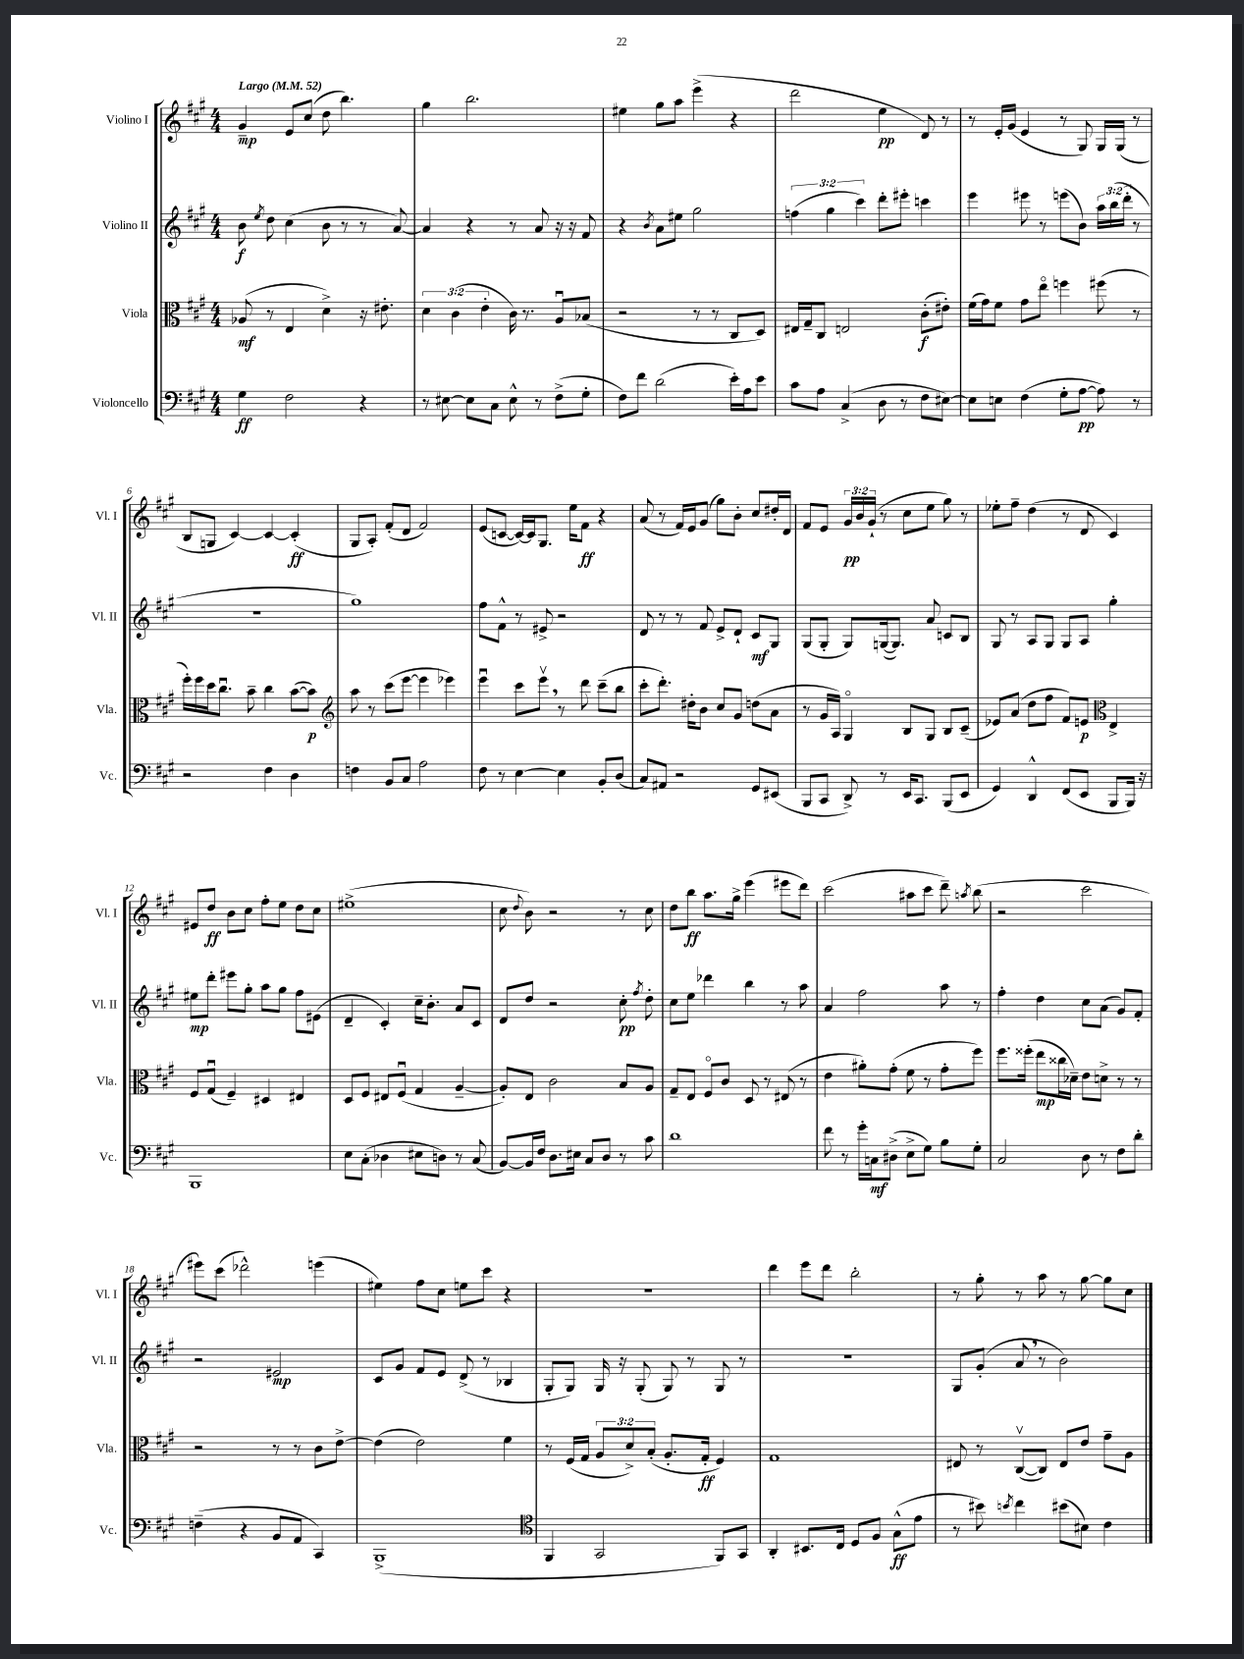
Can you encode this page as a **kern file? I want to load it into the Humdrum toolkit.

**kern	**kern	**kern	**kern
*staff4	*staff3	*staff2	*staff1
*clefF4	*clefC3	*clefG2	*clefG2
*k[f#c#g#]	*k[f#c#g#]	*k[f#c#g#]	*k[f#c#g#]
*M4/4	*M4/4	*M4/4	*M4/4
*MM52	*MM52	*MM52	*MM52
4G#	(8A-	8b	4g#~
.	.	8qee	.
.	8r	8dd	.
2F#	4E	(4cc#	8e
.	.	.	(8cc#
.	4d^)	8b	8dd
.	.	8r	4.bb)
4r	16r	8r	.
.	8.e#'	.	.
.	.	[8a)	.
=	=	=	=
8r	6d	4a]	4gg#
[8E#	.	.	.
.	(6c#	.	.
8E#]	.	4r	2.bb
.	6e'	.	.
8C#	.	.	.
8E#^^	16c#)	8r	.
.	8.r	.	.
8r	.	8a	.
(8F#^	8Au	16r	.
.	.	16r	.
8G#'	(8B-	8f#	.
=	=	=	=
8F#)	2r	4r	4ee#
8f#	.	.	.
.	.	8qb	.
(2d	.	8a	8gg#
.	.	8ee#	8aa
.	8r	2gg#	(4eee^
.	8r	.	.
16e')	8C#	.	4r
16A	.	.	.
8e	8D)	.	.
=	=	=	=
8c#	16E#	(6ff	2ddd
.	16G#~	.	.
8A	8C#	.	.
.	.	6gg#	.
(4C#^	2E	.	.
.	.	6ccc#)	.
8D	.	8ddd'	4ee
8r	.	8eee#'	.
8F#	(8c#'	4ccc	8d)
[8E#)	8e#')	.	8r
=	=	=	=
8E#]	(16f#	4eee	8r
.	16g#)	.	.
8E	8f#	.	16e'
.	.	.	(16g#
(4F#	8g#	8eee#	4e
.	8eeo	8r	.
8G#'	4ff	(8eee	8r
[8A	.	8b)	8G#)
8A])	(8ff#	24aa	16G#
.	.	(24bb	.
.	.	.	(16G#
.	.	24ddd'	.
8r	8r	8r	8r
=	=	=	=
2r	16ff#')	1r	8B
.	16ff#	.	.
.	16dd	.	8G
.	8.cc#u	.	.
.	.	.	[4c#)
.	8b~	.	.
4F#	4cc#	.	4c#_
4D	([8b	.	(4c#']
.	8b])	.	.
=	=	=	=
*	*clefG2	*	*
4F	8aa	1gg#)	8G#
.	8r	.	8A')
8BB	(8ccc#	.	(8f#'
8C#	[8eee	.	8d
2A	4eee]	.	2f#)
.	4eee-)	.	.
=	=	=	=
8F#	4eeeu	8ff#	(8e
8r	.	8f#^^	[8c
[4E	8ccc#	8r	16c_)
.	.	.	16c]
.	8eeev	8e#^	8.G#
4E]	8r	2r	.
.	.	.	16ee
.	8ddd	.	8f#
8BB'	(8ccc#~	.	4r
(8D	8bb	.	.
=	=	=	=
8C#)	8ccc#'	8d	(8a
8AA#	8.ddd')	8r	8r
2r	.	8r	16f#)
.	16dd#'	.	16e
.	8b	8f#	(8g#
.	8cc#	8e^	8gg#)
.	8g#	8d`	8b'
8GG#	(8dd	8c#	8cc#
(8EE#	8a	8G#	16dd#'
.	.	.	16d
=	=	=	=
8BBB	8r	(8G#	8f#
8CC#	16g#	8G#'	8e
.	16A)	.	.
8DD^)	4G#o	8G#)	24g#
.	.	.	24b
.	.	.	(24g#`
8r	.	([16G	8r
.	.	8.G])	.
16EE	8B	.	8cc#
8.CC#	.	.	.
.	8G#	8a	8ee
(8BBB	8B	8c	8gg#)
8EE	(8c#~	8B	8r
=	=	=	=
4GG#)	8e-)	8G#	8ee-'
.	(8a	8r	8ff#~
4DD^^	8dd	8A	(4dd
.	8ff#	8G#	.
(8FF#	8f#)	8G#	8r
8EE	8e	8A	8d
*	*clefC3	*	*
8BBB	4E^	4gg#'	4c#)
16BBB)	.	.	.
16r	.	.	.
=	=	=	=
1BBB	8F#	8ee#	8e#
.	(8G#u	8ddd'	8dd
.	4F#~)	8eee#	8b
.	.	8gg#'	8cc#
.	4D#	8aa	8ff#'
.	.	8gg#	8ee
.	4E#	8ff#	8dd
.	.	(8e#	8cc#
=	=	=	=
8E	8D	4d~	(1ee#^
(8C#'	8F#	.	.
4D-	8E#	4c#')	.
.	(8F#u	.	.
8E#	4G#	16cc#~	.
.	.	8.b'	.
8D)	.	.	.
8r	[4A~	8a	.
(8C#	.	8c#	.
=	=	=	=
[8BB)	8A'])	8d	8cc#
.	.	.	8qqdd
16BB]	8E	8dd	8b)
16F#	.	.	.
8.D	2c#	2r	2r
16E#	.	.	.
8C#	.	.	.
8D	.	.	.
8r	8B	8cc#'	8r
.	.	8qff#	.
8c#	8A	8dd'	8cc#
=	=	=	=
1d	8G#~	8cc#	8dd
.	8E	8ee	8bb
.	8F#o	4ddd-	8.aa
.	8c#	.	.
.	.	.	16gg#^
.	8D	4bb	(4eee
.	8r	.	.
.	(8E#	8r	8eee#
.	8r	8aa	8ddd)
=	=	=	=
8f#	4e	4a	(2ccc#
8r	.	.	.
16g#'	8a#')	2ff#	.
16C	.	.	.
(8D#^	(8g#'	.	.
8E^	8f#	.	8aa#
8G#)	8r	.	8ccc#
8B	8g#'	8aa	8ddd~)
.	.	.	8qaa
8G#'	8ff#)	8r	(8bb
=	=	=	=
2C#	8.ff#	4ff#'	2r
.	(16ff##'	.	.
.	8ee	4dd	.
.	16cc##	.	.
.	16d-~)	.	.
8D	8e	8cc#	2ccc#
8r	8d^	(8a	.
8F#	8r	8g#)	.
8d'	8r	8f#'	.
=	=	=	=
(4F~	2r	2r	8eee#)
.	.	.	(8ccc#
4r	.	.	2ddd-^^)
8BB	8r	2e#	.
8AA	8r	.	.
4CC#)	8c#	.	(4eee
.	[8e^	.	.
=	=	=	=
(1BBB^	(4e]	8c#	4ee#)
.	.	8g#	.
.	2e)	8f#	8ff#
.	.	8e	8cc#
.	.	(8d^	8ee
.	.	8r	8ccc#
.	4f#	4B-	4r
=	=	=	=
*clefC4	*	*	*
4FF#	8r	8G#'	1r
.	(16F#	8G#)	.
.	16G#	.	.
2GG#	12A	16G#	.
.	.	16r	.
.	12d^)	.	.
.	.	(8G#'	.
.	(12B'	.	.
.	8.A'	8G#)	.
.	.	8r	.
.	16G#'	.	.
8FF#)	4F#)	8G#	.
8GG#	.	8r	.
=	=	=	=
4AA'	1G#	1r	4ddd
8.BB#	.	.	8eee
.	.	.	8ddd
16C#	.	.	.
8D	.	.	2bb'
8F#	.	.	.
(8G#^^	.	.	.
8e	.	.	.
=	=	=	=
8r	8E#	8G#	8r
8b#)	8r	(8g#'	8gg#'
8qb	.	.	.
4cc#	([8C#v	8a	8r
.	8C#])	8r	8aa
(8b#	8E#	2b)	8r
8B#)	8e	.	[8gg#
4c#	8g#~	.	8gg#]
.	8A	.	8cc#
==	==	==	==
*-	*-	*-	*-
